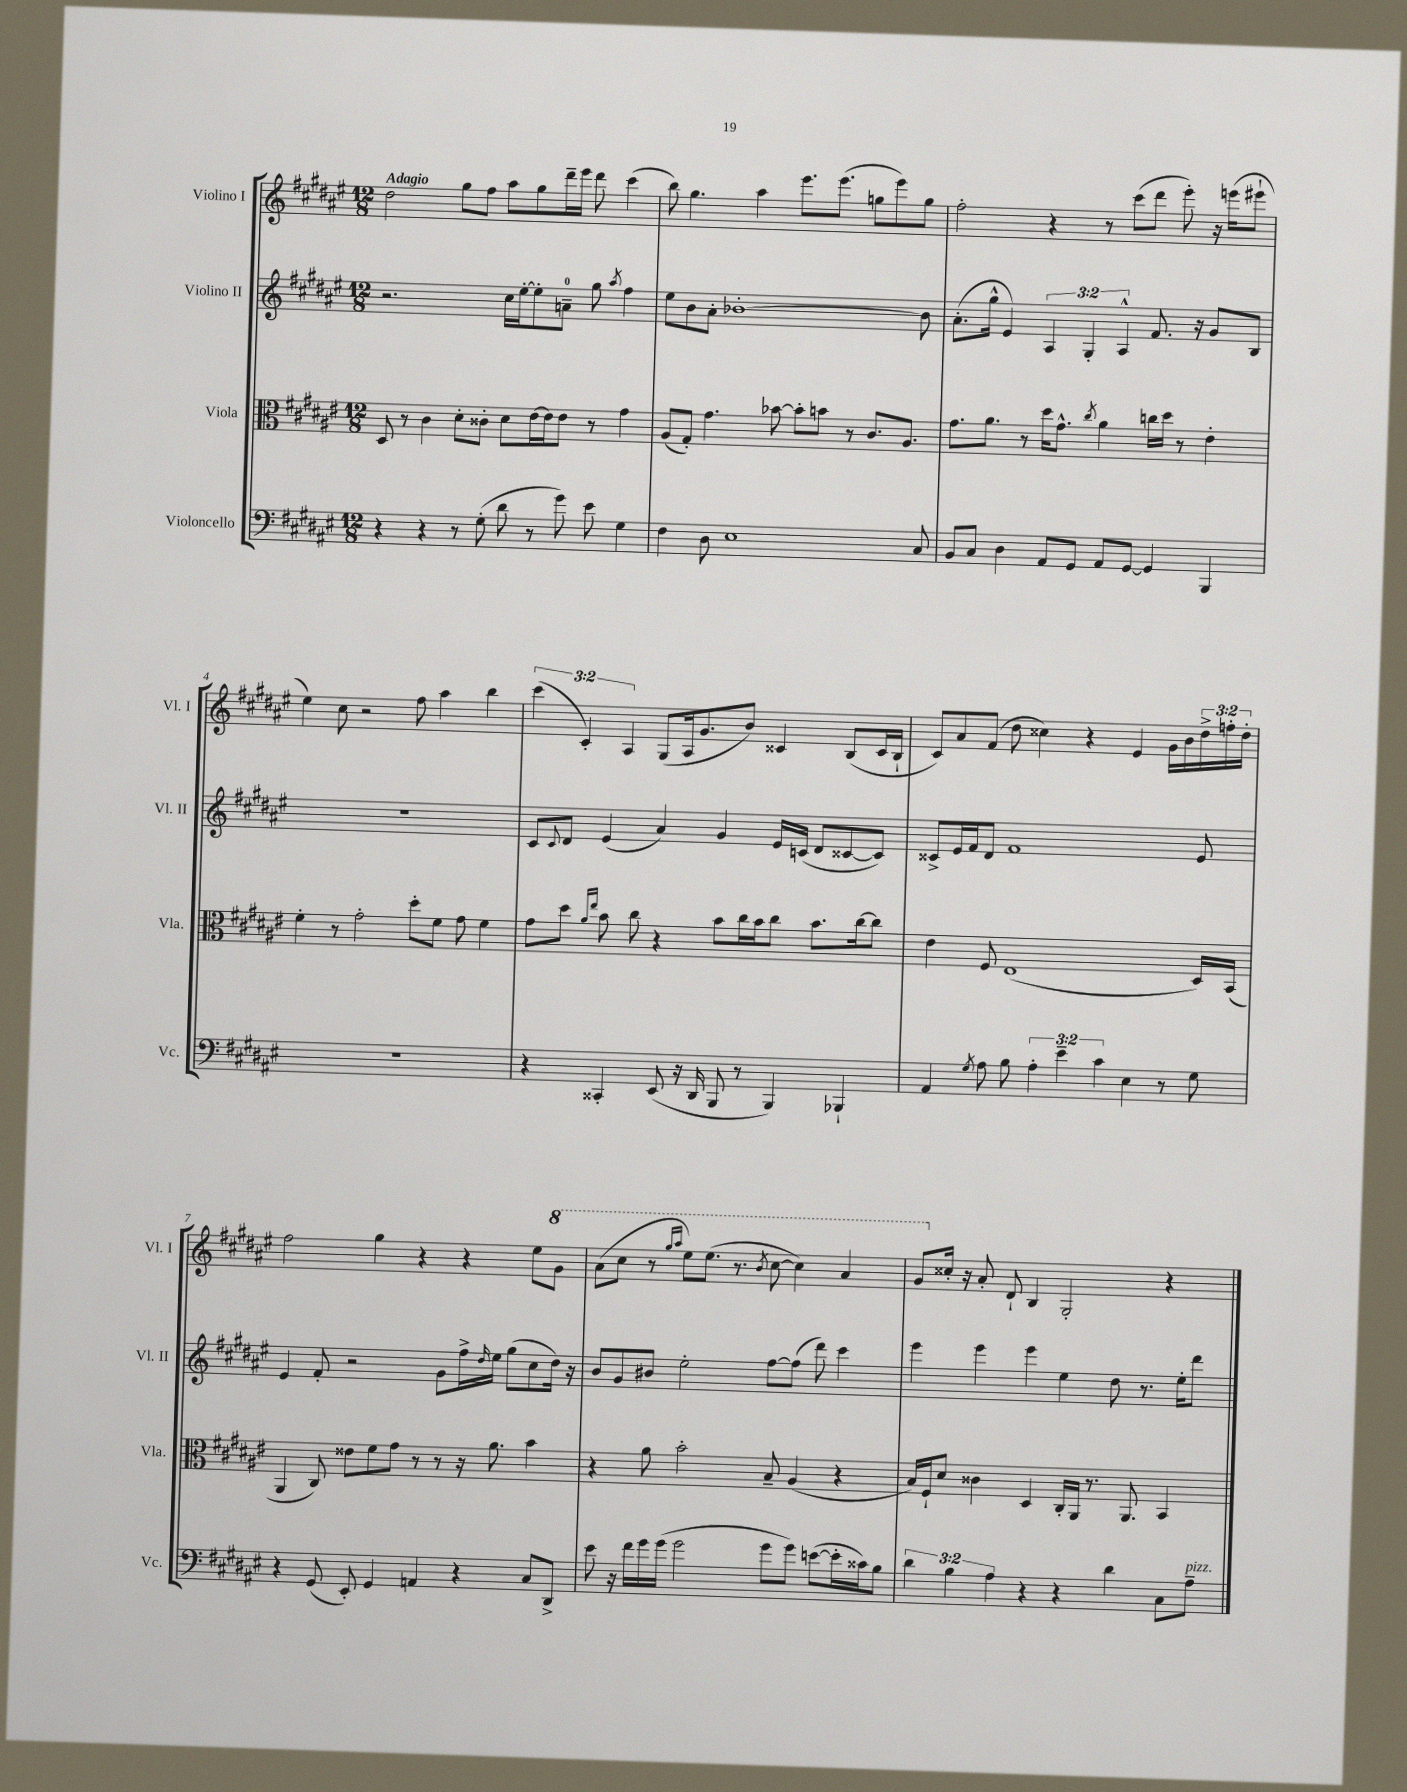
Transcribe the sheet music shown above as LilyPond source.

<<
\new StaffGroup <<
\new Staff = "s0" \with { instrumentName = "Violino I" shortInstrumentName = "Vl. I" } {
    \clef treble \key fis \major \numericTimeSignature \time 12/8 \override Staff.TupletNumber.text = #tuplet-number::calc-fraction-text \tempo "Adagio"
    dis''2 gis''8 fis''8 ais''8 gis''8 dis'''16-- eis'''16 dis'''8 cis'''4( |
    b''8) gis''4. ais''4 eis'''8. eis'''8.( g''8 eis'''8) g''8 |
    fis''2-. r4 r8 cis'''8( dis'''8 eis'''8-.) r16 e'''16( eis'''8-! |
    eis''4) cis''8 r2 fis''8 ais''4 b''4 |
    \tuplet 3/2 { cis'''4( cis'4-.) ais4 } gis8( ais16 gis'8. b'8) cisis'4 b8( cisis'16 b16-! |
    cis'8) ais'8 fis'8( dis''8 cisis''4) r4 eis'4 gis'16 b'16 \tuplet 3/2 { dis''16-> f''16-. dis''16-. } |
    fis''2 gis''4 r4 r4 eis''8 \ottava #1 gis''8 |
    ais''8( cis'''8 r8 \grace { gis'''16 ais'''16 } eis'''8) eis'''8.( r8. \acciaccatura { b''8 } cis'''8~ cis'''4) ais''4 |
    gis''8 \ottava #0 cisis''16-. r16 ais'8-. dis'8-! b4 gis2-. r4 \bar "|." |
}
\new Staff = "s1" \with { instrumentName = "Violino II" shortInstrumentName = "Vl. II" } {
    \clef treble \key fis \major \numericTimeSignature \time 12/8 \override Staff.TupletNumber.text = #tuplet-number::calc-fraction-text
    r2. cis''16 eis''16~-. eis''8-. a'8-0-- gis''8 \acciaccatura { ais''8 } fis''4 |
    eis''8 b'8 ais'8-. bes'1~-. bes'8 |
    ais'8.-.( gis''16-^ eis'4) \tuplet 3/2 { ais4 gis4-. ais4-^ } fis'8. r16 gis'8 b8 |
    R1. |
    cis'8 \appoggiatura { cis'8 } dis'8 eis'4( ais'4) gis'4 eis'16 c'16( dis'8 cisis'8~ cisis'8) |
    cisis'8-> eis'16 fis'16 dis'8 fis'1 eis'8 |
    eis'4 fis'8-. r2 gis'8 fis''16-> \grace { dis''16 } eis''16 gis''8( cis''8 dis''16) r16 |
    b'8 gis'8 bis'8 eis''2-. fis''8~ fis''8( dis'''8) cis'''4 |
    eis'''4 eis'''4 eis'''4 eis''4 dis''8 r8. eis''16-. dis'''8 \bar "|." |
}
\new Staff = "s2" \with { instrumentName = "Viola" shortInstrumentName = "Vla." } {
    \clef alto \key fis \major \numericTimeSignature \time 12/8
    dis8 r8 cis'4 dis'8-. cisis'8-. dis'8 eis'16~ eis'16 eis'8 r8 gis'4 |
    ais8( gis8-.) gis'4. bes'8~ bes'8-. b'8 r8 cis'8. ais8. |
    gis'8. ais'8. r8 dis''16 gis'8.-^ \acciaccatura { cis''8 } ais'4 c''16 dis''16 r8 eis'4-. |
    fis'4-. r8 gis'2-. dis''8-. fis'8 gis'8 fis'4 |
    gis'8 dis''8 \grace { ais'16 eis''16 } b'8 cis''8 r4 b'8 cis''16 b'16 cis''8 b'8. cis''16~ cis''8 |
    eis'4 fis8 eis1( dis16) b,16( |
    ais,4 cis8) eisis'8 fis'8 gis'8 r8 r8 r16 ais'8. b'4 |
    r4 ais'8 b'2-. b8-- ais4( r4 |
    b16) fis16-! dis'8 cisis'4 dis4 cis16-. ais,16 r8. ais,8. b,4 \bar "|." |
}
\new Staff = "s3" \with { instrumentName = "Violoncello" shortInstrumentName = "Vc." } {
    \clef bass \key fis \major \numericTimeSignature \time 12/8 \override Staff.TupletNumber.text = #tuplet-number::calc-fraction-text
    r4 r4 r8 gis8-.( dis'8 r8 gis'8) eis'8 gis4 |
    fis4 dis8 eis1 cis8 |
    b,8 cis8 dis4 ais,8 gis,8 ais,8 gis,8~ gis,4 b,,4 |
    R1. |
    r4 cisis,4-. eis,8( r16 dis,16 b,,8 r8 b,,4) bes,,4-! |
    ais,4 \acciaccatura { gis8 } ais8 b8 \tuplet 3/2 { ais4-. eis'4-- cis'4 } eis4 r8 gis8 |
    r4 gis,8( eis,8-.) gis,4 a,4 r4 cis8 dis,8-> |
    eis'8 r16 fis'16 gis'16 gis'16( gis'2 gis'8 gis'8) e'8~( e'16-. cisis'16) b8 |
    \tuplet 3/2 { dis'4 b4 ais4 } r4 r4 dis'4 cis8 ais8--^\markup { \italic "pizz." } \bar "|." |
}
>>
>>
